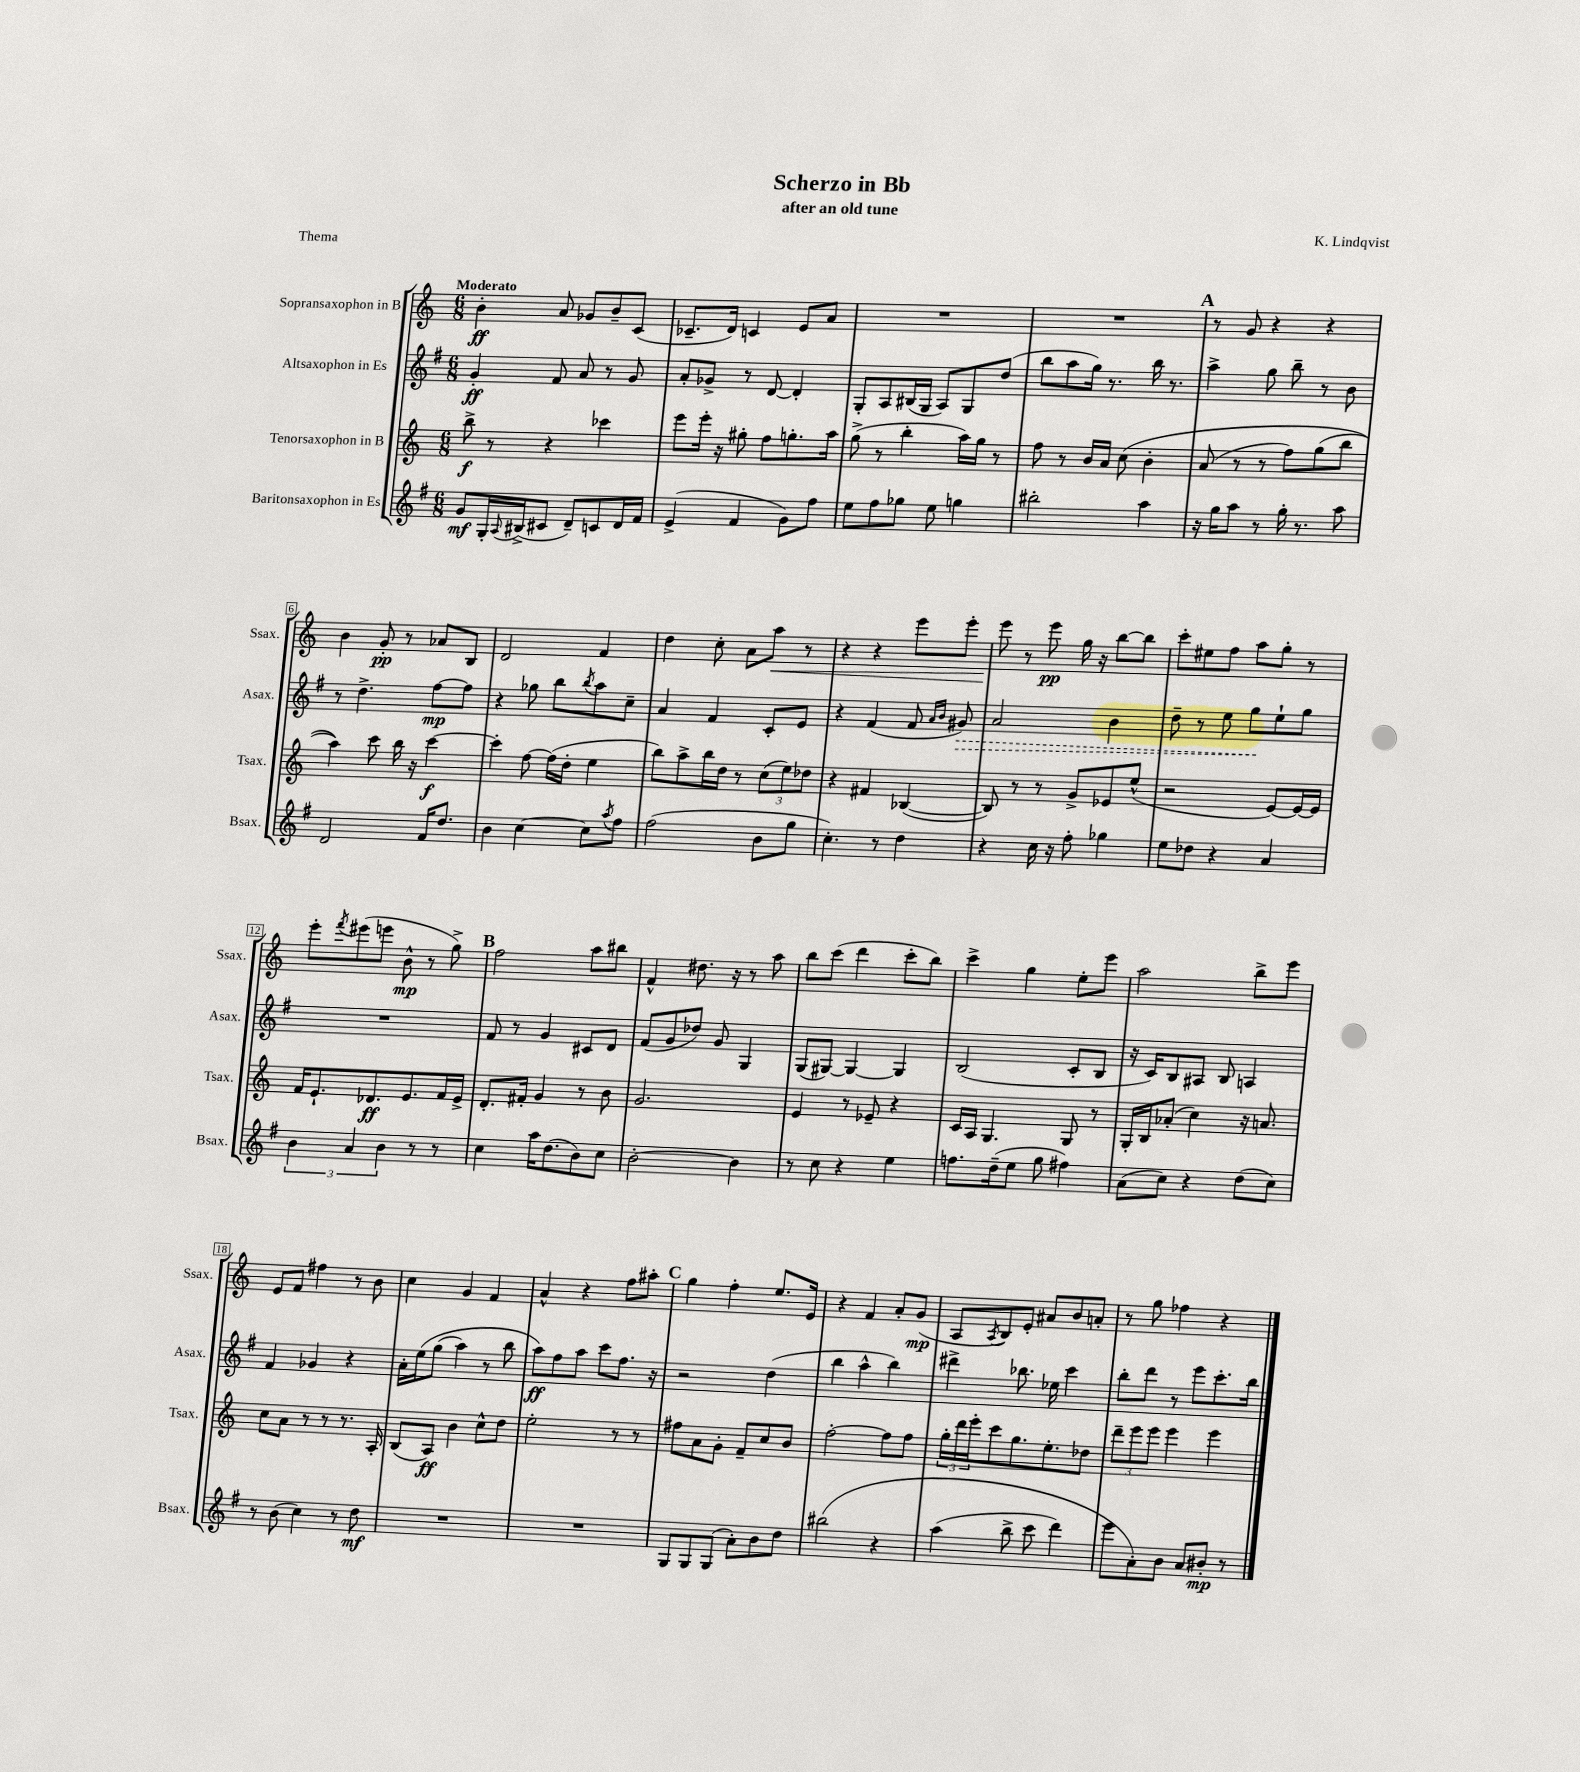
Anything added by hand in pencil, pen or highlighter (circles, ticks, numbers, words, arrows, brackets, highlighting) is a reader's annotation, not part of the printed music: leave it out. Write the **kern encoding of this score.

**kern	**dynam	**kern	**dynam	**kern	**dynam	**kern	**dynam
*part4	*part4	*part3	*part3	*part2	*part2	*part1	*part1
*staff4	*staff4	*staff3	*staff3	*staff2	*staff2	*staff1	*staff1
*I"Baritonsaxophon in Es	*	*I"Tenorsaxophon in B	*	*I"Altsaxophon in Es	*	*I"Sopransaxophon in B	*
*I'Bsax.	*	*I'Tsax.	*	*I'Asax.	*	*I'Ssax.	*
*clefG2	*	*clefG2	*	*clefG2	*	*clefG2	*
*k[f#]	*	*k[]	*	*k[f#]	*	*k[]	*
*M6/8	*	*M6/8	*	*M6/8	*	*M6/8	*
=1	=1	=1	=1	=1	=1	=1	=1
!	!	!	!	!	!	!LO:TX:a:B:t=Moderato	!
8g/L	mf	8bb^\	f	4g'/	ff	4b'\	ff
16G'/L	.	8r	.	.	.	.	.
8qqA/	.	.	.	.	.	.	.
(16B#X^/J	.	.	.	.	.	.	.
8c#X/J	.	4r	.	8f#/	.	8a/	.
8d~/L)	.	.	.	8a/	.	8g-X/L	.
8cn/	.	4ccc-X\	.	8r	.	8b~/	.
16d/L	.	.	.	8g/	.	(8c/J	.
16f#/JJ	.	.	.	.	.	.	.
=2	=2	=2	=2	=2	=2	=2	=2
(4e^/	.	8eee\L	.	8a'/L	.	8.c-X~/L	.
.	.	16eee'\Jk	.	8g-X^/J	.	.	.
.	.	16r	.	.	.	16d/Jk)	.
4f#/	.	8gg#X'\	.	8r	.	4cn/	.
.	.	8ff\L	.	[8d/	.	.	.
8g\L)	.	8.ggn'\	.	4d'/]	.	8e/L	.
8ff#\J	.	.	.	.	.	8a/J	.
.	.	16aa\Jk	.	.	.	.	.
=3	=3	=3	=3	=3	=3	=3	=3
8ee\L	.	(8gg^\	.	8G'/L	.	2.r	.
8ff#\	.	8r	.	8A/	.	.	.
8gg-X\J	.	4bb'\	.	(16B#X/L	.	.	.
.	.	.	.	16G/JJ	.	.	.
8ee\	.	.	.	8A/L)	.	.	.
4ggn\	.	16aa\LL)	.	8G/	.	.	.
.	.	16gg\JJ	.	.	.	.	.
.	.	8r	.	(8dd/J	.	.	.
=4	=4	=4	=4	=4	=4	=4	=4
2bb#X'\	.	8ff\	.	8bb\L	.	2.r	.
.	.	8r	.	8aa\	.	.	.
.	.	16b/LL	.	16gg\Jk)	.	.	.
.	.	16a/JJ	.	8.r	.	.	.
.	.	(8cc\	.	.	.	.	.
4aa\	.	4b'\	.	16bb\	.	.	.
.	.	.	.	8.r	.	.	.
!!LO:REH:place=s1:t=A
=5	=5	=5	=5	=5	=5	=5	=5
16r	.	(8a/	.	4aa^\	.	8r	.
16gg\KL	.	.	.	.	.	.	.
8aa\J	.	8r	.	.	.	8g/	.
8r	.	8r	.	8gg\	.	4r	.
16gg'\	.	8ff\L)	.	8bb~\	.	.	.
8.r	.	.	.	.	.	.	.
.	.	(8gg\	.	8r	.	4r	.
8aa\	.	8bb\J	.	8b\	.	.	.
!!LO:LB:g=z
=6	=6	=6	=6	=6	=6	=6	=6
2d/	.	4aa\))	.	8r	.	4b\	.
.	.	.	.	4.dd^\	.	.	.
.	.	8ccc\	.	.	.	8g'/	pp
.	.	16bb\	.	.	.	8r	.
.	.	16r	.	.	.	.	.
16f#/KL	.	[4ccc\	f	[8ff#\L	mp	8a-X/L	.
8.dd/J	.	.	.	.	.	.	.
.	.	.	.	8ff#\J]	.	8B/J	.
=7	=7	=7	=7	=7	=7	=7	=7
4b\	.	4ccc'\]	.	4r	.	2d/	.
[4cc\	.	[8ff\	.	8gg-X\	.	.	.
.	.	(16ff\LL]	.	8bb\L	.	.	.
.	.	16dd'\JJ	.	.	.	.	.
.	.	.	.	8qbb/	.	.	.
8cc\L]	.	4ee\	.	8aa\	.	4f/	.
8qaa/	.	.	.	.	.	.	.
8ff#\J	.	.	.	8cc~\J	.	.	.
=8	=8	=8	=8	=8	=8	=8	=8
(2ff#\	.	8bb\L)	.	4a/	.	4dd\	.
.	.	8aa^\	.	.	.	.	.
.	.	16bb\L	.	4f#/	.	8cc'\	.
.	.	16dd\JJ	.	.	.	.	.
.	.	8r	.	.	.	8a\L	.
!	!	!	!	!	!	!	!LO:HP:b
8b\L	.	(12cc\L	.	8c'/L	.	8aa\J	<
.	.	12ee\)	.	.	.	.	.
8gg\J	.	.	.	8e/J	.	8r	.
.	.	12dd-X\J	.	.	.	.	.
=9	=9	=9	=9	=9	=9	=9	=9
4.cc'\)	.	4r	.	4r	.	4r	.
.	.	4f#X/	.	(4f#/	.	4r	.
8r	.	.	.	.	.	.	.
4dd\	.	([4B-X/	.	8f#/	.	8eee\L	.
.	.	.	.	16qqa/LL	.	.	.
.	.	.	.	16qqb/JJ	.	.	.
!	!	!	!	!	!LO:HP:b	!	!
.	.	.	.	8g#X/)	>	8eee'\J	.
=10	=10	=10	=10	=10	=10	=10	=10
4r	.	8B-/])	.	2a/	.	8eee\	.
.	.	8r	.	.	.	8r	[
16cc\	.	8r	.	.	.	8eee\	pp
16r	.	.	.	.	.	.	.
8ff#'\	.	8g^/L	.	.	.	16gg\	.
.	.	.	.	.	.	16r	.
4gg-X\	.	8e-X/	.	4b\	.	[8bb\L	.
.	.	(8ee^^/J	.	.	.	8bb\J]	.
=11	=11	=11	=11	=11	=11	=11	=11
8ee\L	.	2r	.	8dd~\	.	8ccc'\L	.
8dd-X\J	.	.	.	8r	.	8ee#X\	.
4r	.	.	.	8ee\	.	8ff\J	.
.	.	.	.	8gg\L	.	8aa\L	.
4a/	.	[8e/L)	.	8ee`\	]	8gg'\J	.
.	.	16e/L_	.	8gg\J	.	8r	.
.	.	16e/JJ]	.	.	.	.	.
!!LO:LB:g=z
=12	=12	=12	=12	=12	=12	=12	=12
6b\	.	16f/KL	.	2.r	.	8eee'\L	.
.	.	8.e`/	.	.	.	.	.
.	.	.	.	.	.	8qfff/	.
.	.	.	.	.	.	(8eee#X\	.
6a/	.	.	.	.	.	.	.
.	.	8.d-X/	ff	.	.	8eeen\J	.
6b\	.	.	.	.	.	.	.
.	.	.	.	.	.	8b^^\	mp
.	.	8.e/	.	.	.	.	.
8r	.	.	.	.	.	8r	.
8r	.	16f/L	.	.	.	8gg^\)	.
.	.	16e^/JJ	.	.	.	.	.
!!LO:REH:place=s1:t=B
=13	=13	=13	=13	=13	=13	=13	=13
4cc\	.	8.d'/L	.	8f#/	.	2ff\	.
.	.	.	.	8r	.	.	.
.	.	16f#X'/Jk	.	.	.	.	.
16aa\KL	.	4g/	.	4g/	.	.	.
(8.dd\	.	.	.	.	.	.	.
8b\)	.	8r	.	8c#X/L	.	8aa\L	.
8cc\J	.	8b\	.	8d/J	.	8bb#X\J	.
=14	=14	=14	=14	=14	=14	=14	=14
[2b'\	.	2.g/	.	(8f#/L	.	4f^^/	.
.	.	.	.	8g/	.	.	.
.	.	.	.	8dd-X/J)	.	8.dd#X\	.
.	.	.	.	8g/	.	.	.
.	.	.	.	.	.	16r	.
4b\]	.	.	.	4G/	.	8r	.
.	.	.	.	.	.	8aa\	.
=15	=15	=15	=15	=15	=15	=15	=15
8r	.	4e/	.	(8G/L	.	8bb\L	.
8cc\	.	.	.	[8G#X/J)	.	(8ccc\J	.
4r	.	8r	.	4G#/_	.	4ddd\	.
.	.	8e-X~/	.	.	.	.	.
4ee\	.	4r	.	4G#/]	.	8ccc'\L	.
.	.	.	.	.	.	8bb\J)	.
=16	=16	=16	=16	=16	=16	=16	=16
8.ffn\L	.	16c/LL	.	(2B/	.	4ccc^\	.
.	.	16A/JJ	.	.	.	.	.
.	.	4.G/	.	.	.	.	.
(16dd~\k	.	.	.	.	.	.	.
8ee\J	.	.	.	.	.	4gg\	.
8gg\	.	.	.	.	.	.	.
4ff#X\)	.	8G/	.	8c'/L	.	8ee'\L	.
.	.	8r	.	8B/J	.	8eee\J	.
=17	=17	=17	=17	=17	=17	=17	=17
(8a\L	.	16G'/LL	.	16r	.	2aa\	.
.	.	16B/J	.	16c/KL)	.	.	.
8cc\J)	.	(8a-X'/J	.	8B/	.	.	.
4r	.	4cc\)	.	8A#X/J	.	.	.
.	.	.	.	8B/	.	.	.
(8dd\L	.	16r	.	4An/	.	8bb^\L	.
.	.	8.an/	.	.	.	.	.
8cc\J)	.	.	.	.	.	8eee\J	.
!!LO:LB:g=z
=18	=18	=18	=18	=18	=18	=18	=18
8r	.	8cc\L	.	4f#/	.	8e/L	.
(8b\	.	8a\J	.	.	.	8f/J	.
4cc\)	.	8r	.	4g-X/	.	4ff#X\	.
.	.	8r	.	.	.	.	.
8r	.	8.r	.	4r	.	8r	.
8dd\	mf	.	.	.	.	8b\	.
.	.	16A'/	.	.	.	.	.
=19	=19	=19	=19	=19	=19	=19	=19
2.r	.	(8B/L	.	16a'\LL	.	4cc\	.
.	.	.	.	(16ee\J	.	.	.
.	.	8A/J)	ff	(8gg\J	.	.	.
.	.	4b\	.	4aa\)	.	4g/	.
.	.	8cc^^\L	.	8r	.	4f/	.
.	.	8dd\J	.	8bb\	.	.	.
=20	=20	=20	=20	=20	=20	=20	=20
2.r	.	2ee'\	.	8aa\L)	ff	4a^^/	.
.	.	.	.	8ff#\	.	.	.
.	.	.	.	8aa\J	.	4r	.
.	.	.	.	8ccc\L	.	.	.
.	.	8r	.	8.ff#\J	.	8ff\L	.
.	.	8r	.	.	.	8aa#X'\J	.
.	.	.	.	16r	.	.	.
!!LO:REH:place=s1:t=C
=21	=21	=21	=21	=21	=21	=21	=21
8G/L	.	8ff#X\L	.	2r	.	4gg\	.
8G/	.	8a\	.	.	.	.	.
(8G/J	.	8g'\J	.	.	.	4ff'\	.
8a'\L)	.	8f~/L	.	.	.	.	.
8b\	.	8cc/	.	(4dd\	.	8.ee/L	.
8dd\J	.	8b/J	.	.	.	.	.
.	.	.	.	.	.	16e/Jk	.
=22	=22	=22	=22	=22	=22	=22	=22
(2bb#X\	.	[2ff'\	.	4bb\	.	4r	.
.	.	.	.	4aa^^\	.	4f/	.
4r	.	8ff\L]	.	4bb\)	.	8a'/L	.
.	.	8ff\J	.	.	.	(8g/J	mp
=23	=23	=23	=23	=23	=23	=23	=23
(4aa\	.	24gg'\LL	.	4ddd#X^\	.	8A/L	.
.	.	24ddd\	.	.	.	.	.
.	.	24eee'\J	.	.	.	.	.
.	.	.	.	.	.	8qA/	.
.	.	8ccc\	.	.	.	8B/)	.
8bb^\	.	8.gg\	.	8.bb-X\	.	8e'/J	.
8ccc\	.	.	.	.	.	8a#X/L	.
.	.	8.ee'\	.	16ee-X\	.	.	.
4ddd\)	.	.	.	4ccc\	.	8b/	.
.	.	8dd-X\J	.	.	.	8an'/J	.
=24	=24	=24	=24	=24	=24	=24	=24
8eee\L	.	12ddd~\L	.	8bb'\L	.	8r	.
.	.	12eee\	.	.	.	.	.
8a'\)	.	.	.	8ddd\J	.	8gg\	.
.	.	12eee\J	.	.	.	.	.
8b\J	.	4eee\	.	8r	.	4ff-X\	.
8a/L	.	.	.	8eee\L	.	.	.
8b#X'/J	mp	4eee\	.	8.ccc'\	.	4r	.
8r	.	.	.	.	.	.	.
.	.	.	.	16bb\Jk	.	.	.
==	==	==	==	==	==	==	==
*-	*-	*-	*-	*-	*-	*-	*-
